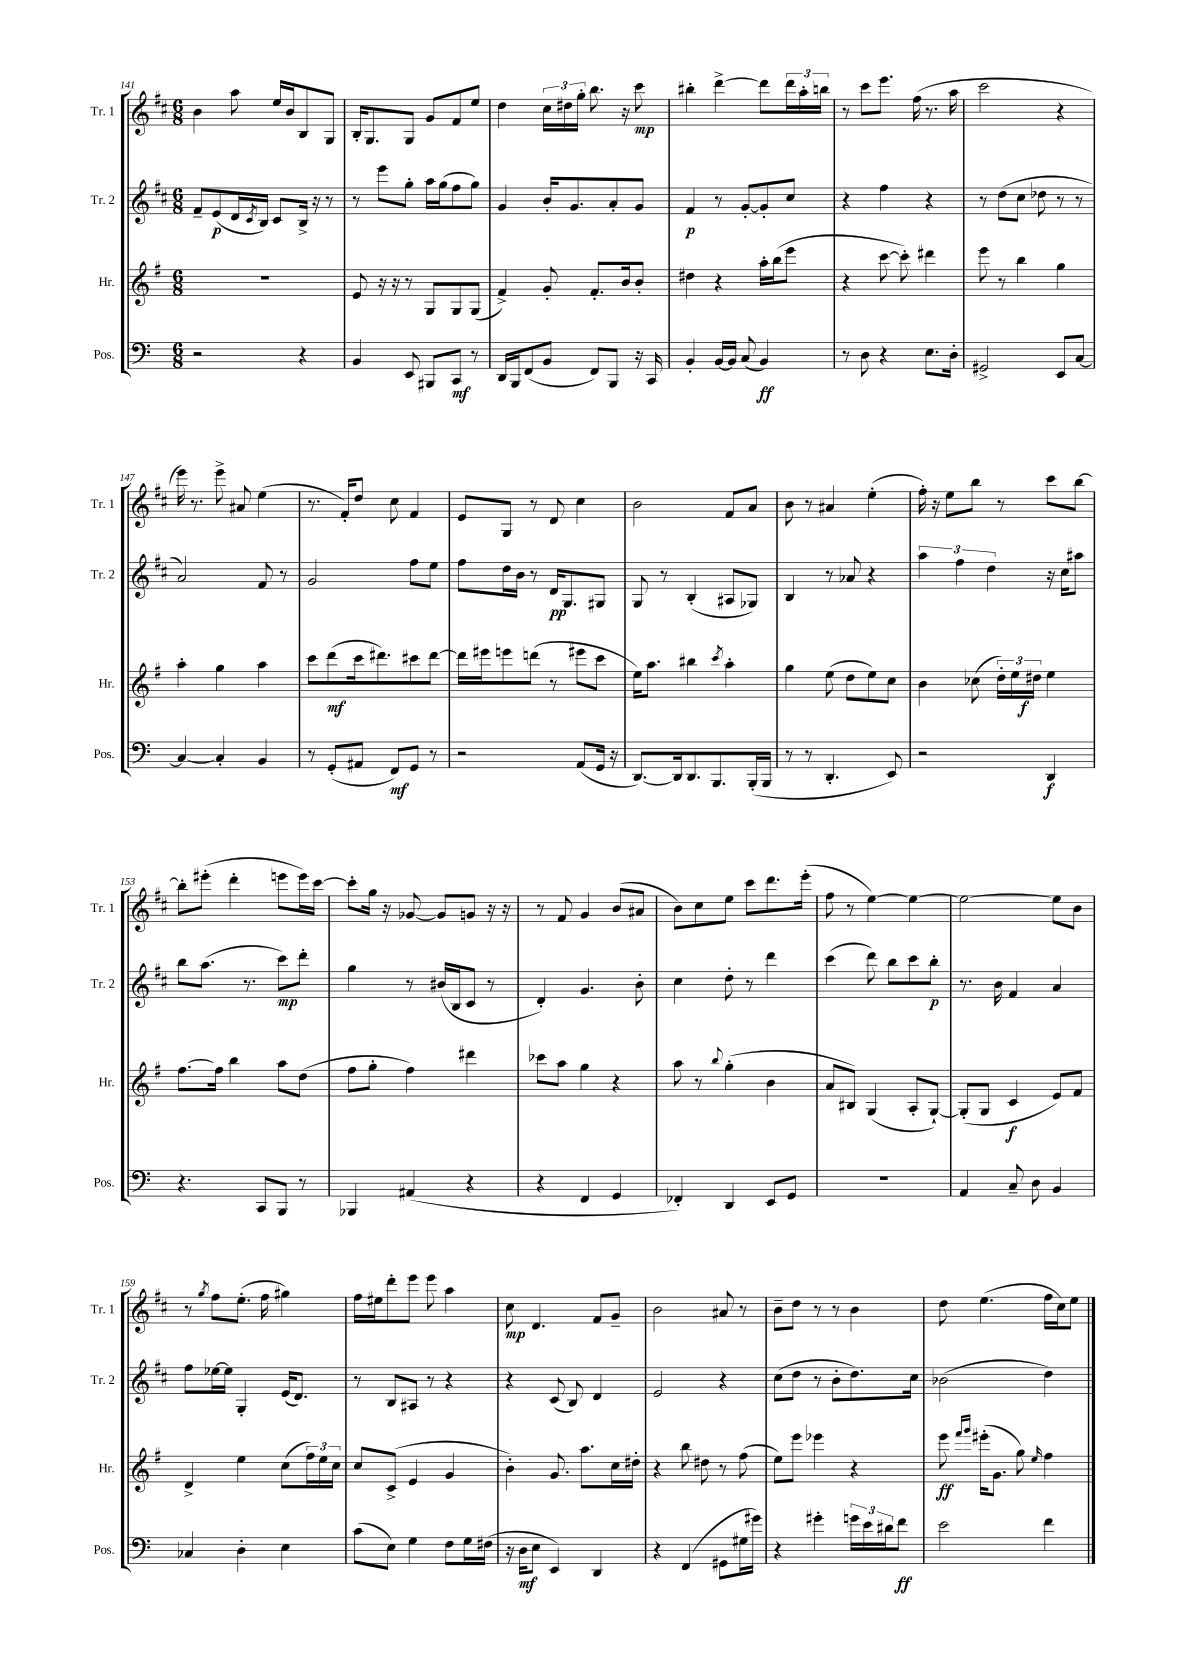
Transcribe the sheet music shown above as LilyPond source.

<<
\new StaffGroup <<
\new Staff = "s0" \with { instrumentName = "Tr. 1" shortInstrumentName = "Tr. 1" } {
    \clef treble \key d \major \numericTimeSignature \time 6/8
    b'4 a''8 e''16 b'16 b8 g8 |
    b16-. g8. g8 g'8 fis'8 e''8 |
    d''4 \tuplet 3/2 { cis''16 dis''16 g''16-. } b''8. r16 cis'''8\mp |
    bis''4-. d'''4~-> d'''8 \tuplet 3/2 { d'''16 a''16-. b''16 } |
    r8 cis'''8 e'''8. fis''16( r8. a''16 |
    cis'''2 r4 |
    e'''16) r8. e'''8-> ais'8 e''4( |
    r8. fis'16-.) d''8 cis''8 fis'4 |
    e'8 g8 r8 d'8 cis''4 |
    b'2 fis'8 a'8 |
    b'8 r8 ais'4 e''4-.( |
    fis''16-.) r16 e''8 b''8 r8 cis'''8 b''8~ |
    b''8-. eis'''8-.( d'''4-. e'''8 e'''16) cis'''16~ |
    cis'''8-. g''16 r16 ges'8~ ges'8 g'8 r16 r16 |
    r8 fis'8 g'4 b'8( ais'8 |
    b'8) cis''8 e''8 cis'''8 d'''8. e'''16-.( |
    fis''8 r8 e''4~) e''4~ |
    e''2~ e''8 b'8 |
    r8 \acciaccatura { g''8 } fis''8 e''8.-.( fis''16 gis''4) |
    fis''16 eis''16 d'''8-. e'''8 e'''8 a''4 |
    cis''8\mp d'4. fis'8 g'8-- |
    b'2 ais'8 r8 |
    b'8-- d''8 r8 r8 b'4 |
    d''8 e''4.( fis''16 cis''16) e''8 \bar "|." |
}
\new Staff = "s1" \with { instrumentName = "Tr. 2" shortInstrumentName = "Tr. 2" } {
    \clef treble \key d \major \numericTimeSignature \time 6/8
    fis'8-- e'8\p( d'16 \acciaccatura { cis'8 } b16) cis'8 b16-> r16 r8 |
    r8 e'''8 g''8-. a''16 g''16( fis''8 g''8) |
    g'4 b'16-. g'8. a'8-. g'8 |
    fis'4\p r8 g'8~-. g'8-. cis''8 |
    r4 fis''4 r4 |
    r8 d''8( cis''8 des''8 r8 r8 |
    a'2) fis'8 r8 |
    g'2 fis''8 e''8 |
    fis''8 d''16 b'16 r8 d'16\pp g8. gis8 |
    g8 r8 b4-.( ais8 ges8) |
    b4 r8 aes'8 r4 |
    \tuplet 3/2 { a''4 fis''4 d''4 } r16 cis''16 ais''8 |
    b''8 a''8.( r8. cis'''8\mp) d'''8-. |
    g''4 r8 bis'16( b16 cis'8 r8 |
    d'4-.) g'4. b'8-. |
    cis''4 d''8-. r8 d'''4 |
    cis'''4( d'''8) b''8 cis'''8 b''8-.\p |
    r8. b'16 fis'4 a'4 |
    fis''8 ees''16~ ees''16 g4-. e'16( d'8.) |
    r8 b8 ais8 r8 r4 |
    r4 cis'8( b8) d'4 |
    e'2 r4 |
    cis''8( d''8 r8 b'8-. d''8.) cis''16 |
    bes'2( d''4) \bar "|." |
}
\new Staff = "s2" \with { instrumentName = "Hr." shortInstrumentName = "Hr." } {
    \clef treble \key g \major \numericTimeSignature \time 6/8
    r2. |
    e'8 r16 r16 r8 g8 g8 g8( |
    fis'4->) g'8-. fis'8.-. b'16 b'8-. |
    dis''4 r4 a''16-. b''16( e'''8 |
    r4 c'''8~ c'''8-.) dis'''4 |
    e'''8 r8 b''4 g''4 |
    a''4-. g''4 a''4 |
    c'''8 d'''8\mf( c'''16 dis'''8.) cis'''8 dis'''8~ |
    dis'''16 eis'''16 e'''8 d'''8( r8 eis'''8 c'''8 |
    e''16) a''8. bis''4 \acciaccatura { c'''8 } a''4-. |
    g''4 e''8( d''8 e''8) c''8 |
    b'4 ces''8( \tuplet 3/2 { d''16-.) e''16 dis''16\f } e''4 |
    fis''8.~ fis''16 b''4 a''8 d''8( |
    fis''8 g''8-. fis''4) dis'''4 |
    ces'''8 a''8 g''4 r4 |
    a''8 r8 \appoggiatura { b''8 } g''4-.( b'4 |
    a'8 bis8) g4( a8-. g8~-!) |
    g8-.( g8 c'4\f e'8) fis'8 |
    d'4-> e''4 c''8( \tuplet 3/2 { fis''16) e''16 c''16 } |
    c''8 c'8->( e'4 g'4 |
    b'4-.) g'8. a''8. c''16 dis''16-. |
    r4 b''8 dis''8 r8 fis''8( |
    e''8) e'''8 ees'''4 r4 |
    e'''8\ff \grace { fis'''16 g'''16 } eis'''16-.( g'8. g''8) \grace { e''16 } fis''4 \bar "|." |
}
\new Staff = "s3" \with { instrumentName = "Pos." shortInstrumentName = "Pos." } {
    \clef bass \key c \major \numericTimeSignature \time 6/8
    r2 r4 |
    b,4 e,8 bis,,8 c,8\mf r8 |
    d,16 b,,16 f,8( b,8 f,8) b,,8 r16 c,16 |
    b,4-. b,16~ b,16 c8( b,4\ff) |
    r8 d8 r4 e8. d16-. |
    gis,2-> e,8 c8~ |
    c4~ c4-. b,4 |
    r8 g,8-.( ais,8 f,8\mf) g,8 r8 |
    r2 a,8( g,16 r16 |
    d,8.~) d,16 d,8. b,,8. b,,16-.( b,,16 |
    r8 r8 d,4.-. e,8) |
    r2 d,4\f |
    r4. c,8 b,,8 r8 |
    bes,,4 ais,4( r4 |
    r4 f,4 g,4 |
    fes,4-.) d,4 e,8 g,8 |
    R2. |
    a,4 c8-- d8 b,4 |
    ces4 d4-. e4 |
    c'8( e8) g4 f8 g16 fis16( |
    r16 d16\mf e8 e,4) d,4 |
    r4 f,4( gis,8 gis16 gis'16) |
    r4 gis'4-. \tuplet 3/2 { g'16 e'16 dis'16 } f'8\ff |
    e'2 f'4 \bar "|." |
}
>>
>>
\layout { \context { \Score currentBarNumber = #141 } }
